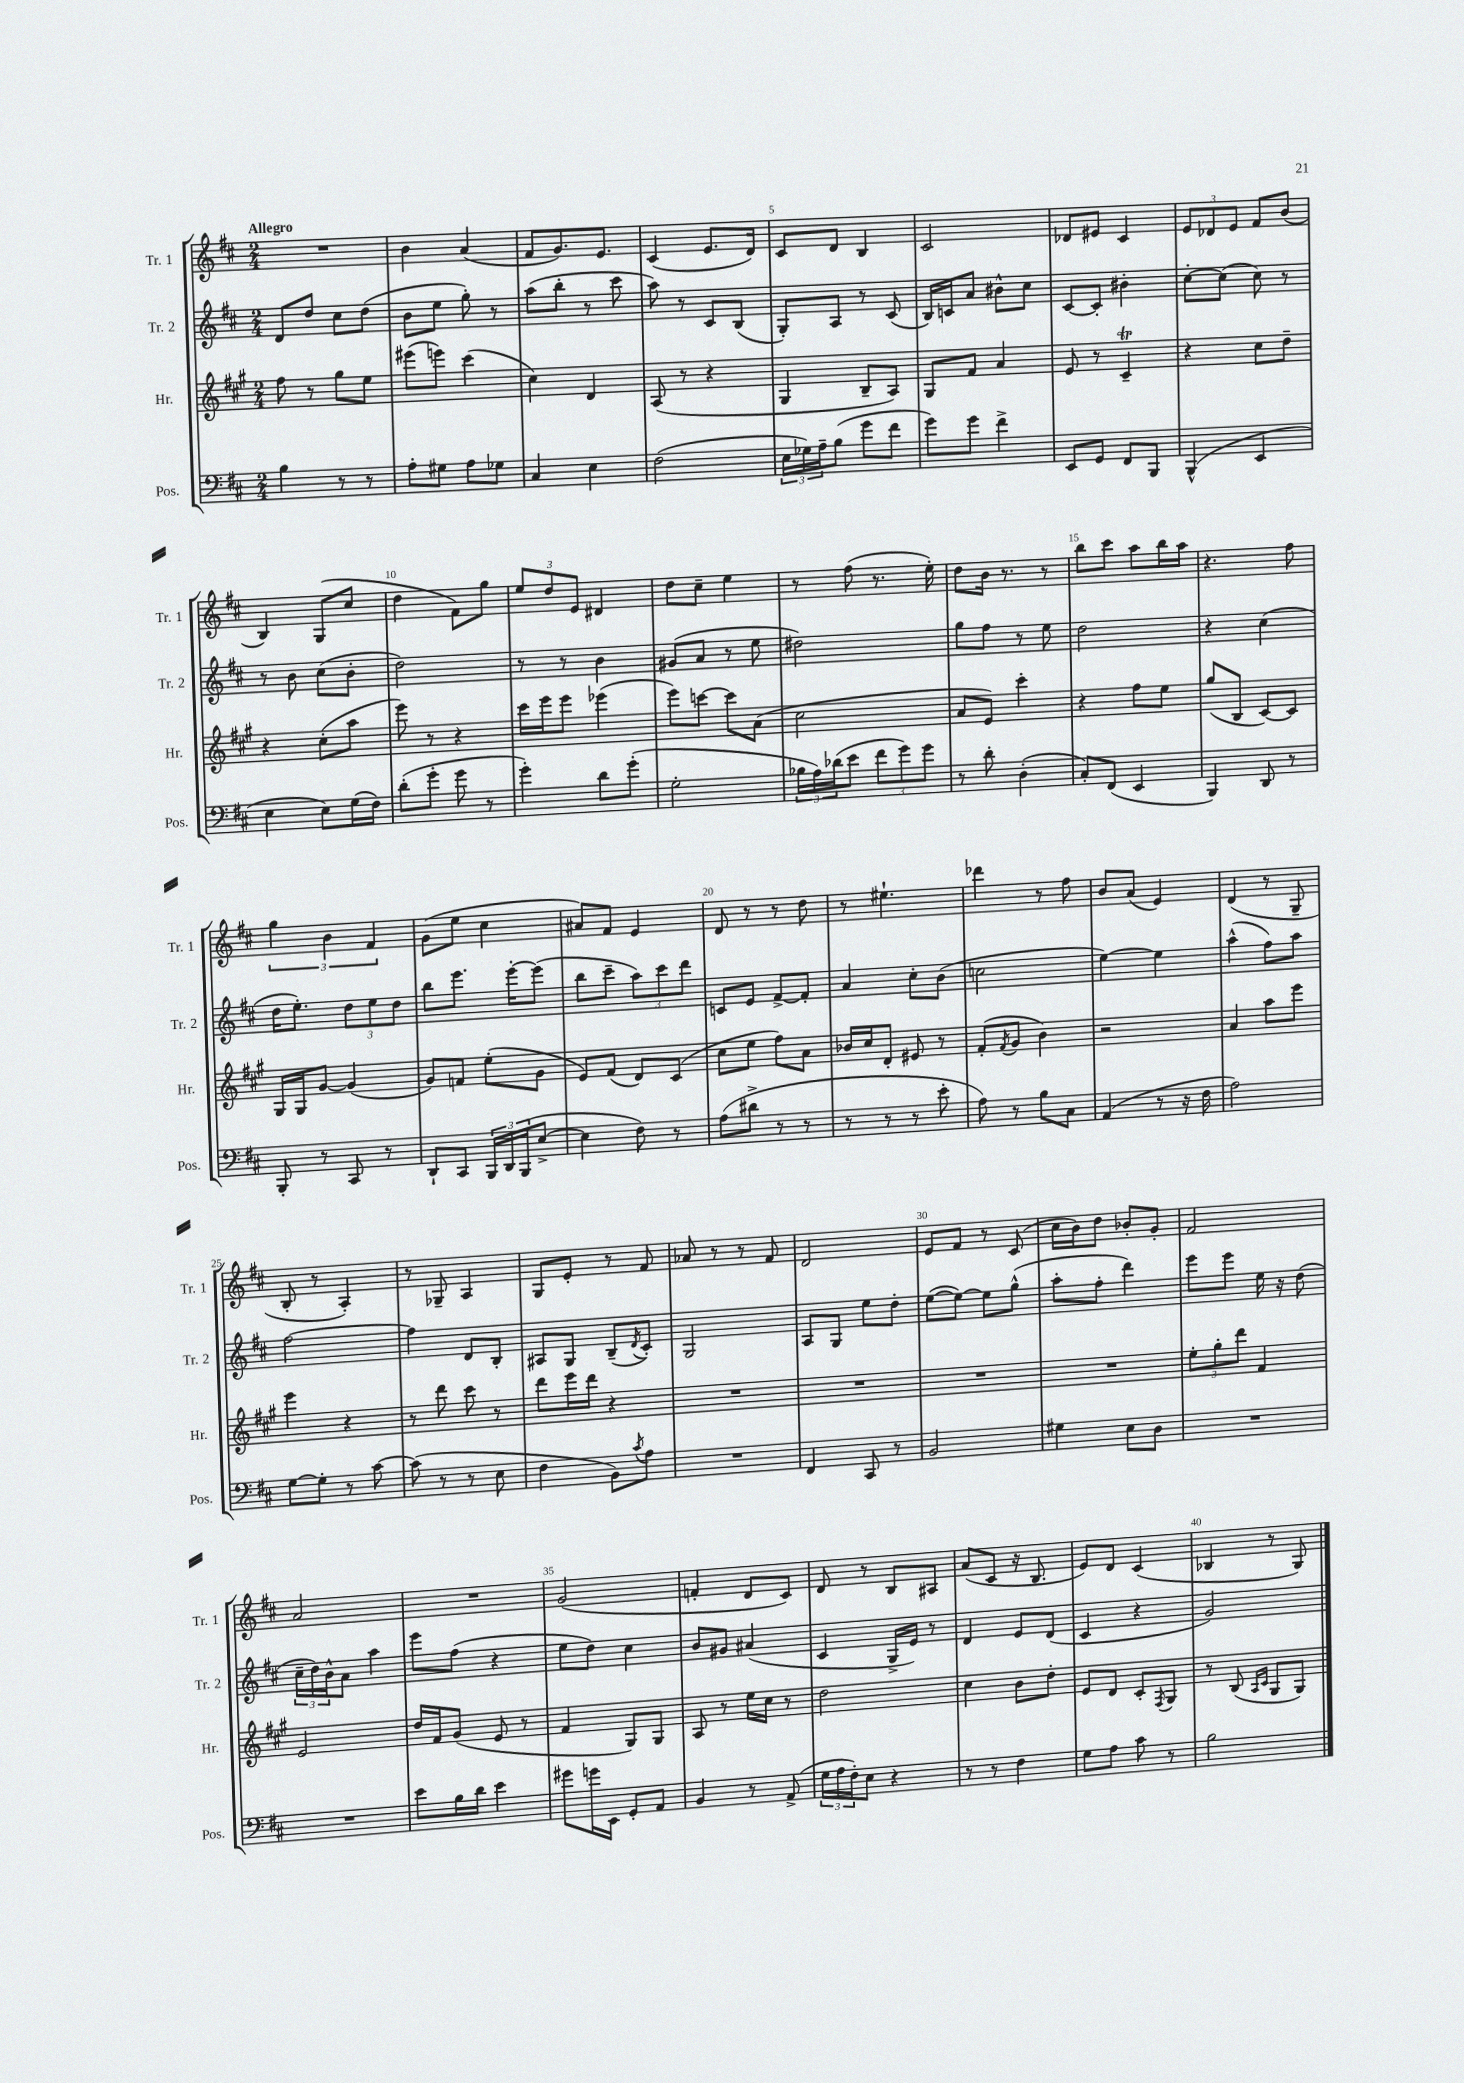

**kern	**kern	**kern	**kern
*part4	*part3	*part2	*part1
*staff4	*staff3	*staff2	*staff1
*I"Pos.	*I"Hr.	*I"Tr. 2	*I"Tr. 1
*I'Pos.	*I'Hr.	*I'Tr. 2	*I'Tr. 1
*clefF4	*clefG2	*clefG2	*clefG2
*k[f#c#]	*k[f#c#g#]	*k[f#c#]	*k[f#c#]
*M2/4	*M2/4	*M2/4	*M2/4
=1	=1	=1	=1
!	!	!	!LO:TX:a:B:t=Allegro
4B\	8ff#\	8d/L	2r
.	8r	8dd/J	.
8r	8gg#\L	8cc#\L	.
8r	8ee\J	(8dd\J	.
=2	=2	=2	=2
8A'\L	(8eee#X\L	8b\L	4b\
8G#X\J	8eeen\J)	8ee\J	.
8A\L	(4ccc#\	8gg'\)	(4a/
8G-X\J	.	8r	.
=3	=3	=3	=3
4C#/	4cc#\)	(8aa\L	8f#/L
.	.	8bb'\J	8.g/)
4E\	4d/	8r	.
.	.	.	8.e/J
.	.	8ccc#\	.
=4	=4	=4	=4
(2F#\	(8A/	8aa\)	(4c#/
.	8r	8r	.
.	4r	8c#/L	8.e/L
.	.	(8B/J	.
.	.	.	16d/Jk)
=5	=5	=5	=5
24E\LL	4G#/	8G'/L)	8c#/L
24G-X\)	.	.	.
24A~\J	.	.	.
(8B\J	.	8A/J	8d/J
8g\L	8B~/L	8r	4B/
8f#\J	8A/J)	(8c#/	.
=6	=6	=6	=6
8g\L)	8G#/L	16B/LL)	2c#/
.	.	16cn/J	.
8g\J	8f#/J	8a/J	.
4f#^\	4a/	8b#X^^\L	.
.	.	8cc#\J	.
=7	=7	=7	=7
8EE/L	8e/	[8c#/L	8d-X/L
8GG/J	8r	8c#'/J]	8e#X/J
8FF#/L	4c#t~/	4b#X'\	4c#/
8BBB/J	.	.	.
=8	=8	=8	=8
(4BBB^^/	4r	[8cc#'\L	12e/L
.	.	.	12d-X/
.	.	(8cc#\J]	.
.	.	.	12e/J
4EE/	8cc#\L	8cc#\)	8f#/L
.	8dd~\J	8r	(8b/J
!!LO:LB:g=z
=9	=9	=9	=9
4E\	4r	8r	4B/)
.	.	8b\	.
8E\L)	(8cc#'\L	(8cc#\L	(8G/L
(16G\L	8aa\J	8b'\J	8cc#/J
16F#\JJ)	.	.	.
=10	=10	=10	=10
(8d'\L	8eee\)	2dd\)	4dd\
8g'\J	8r	.	.
8g\	4r	.	8f#\L)
8r	.	.	8gg\J
=11	=11	=11	=11
4g'\)	16ccc#\LL	8r	12ee/L
.	16eee\J	.	.
.	.	.	12dd/
.	8eee\J	8r	.
.	.	.	12e/J
8d\L	(4eee-X\	4b\	4d#X/
(8g'\J	.	.	.
=12	=12	=12	=12
2G'\	8eee\L)	(8g#X/L	8dd\L
.	[8cccn\J	8a/J	8cc#~\J
.	8ccc\L]	8r	4ee\
.	(8a\J	8ee\	.
=13	=13	=13	=13
24B-X\LL	2cc#\	2dd#X\)	8r
24A\)	.	.	.
(24d-X\J	.	.	.
8e\J	.	.	(8ff#\
12f#\L	.	.	8.r
12g\)	.	.	.
12g\J	.	.	.
.	.	.	16ee'\)
=14	=14	=14	=14
8r	8a/L	8gg\L	8dd\L
8d'\	8e/J)	8ff#\J	16b\Jk
.	.	.	8.r
(4D'\	4ccc#'\	8r	.
.	.	8ee\	8r
=15	=15	=15	=15
8C#'/L)	4r	2dd\	8bb\L
(8FF#/J	.	.	8ccc#\J
4EE/	8ff#\L	.	8aa\L
.	8ee\J	.	16bb\L
.	.	.	16aa\JJ
=16	=16	=16	=16
4BBB/)	(8gg#/L	4r	4.r
.	8B/J	.	.
8DD/	[8c#/L)	(4cc#\	.
8r	8c#/J]	.	8ff#\
!!LO:LB:g=z
=17	=17	=17	=17
8BBB'/	16G#/LL	16dd\KL	6gg\
.	16G#/J	8.ee'\J)	.
8r	[8g#/J	.	.
.	.	.	6b\
8CC#/	(4g#/]	12dd\L	.
.	.	12ee\	6f#/
8r	.	.	.
.	.	12dd\J	.
=18	=18	=18	=18
8DD`/L	8g#/L)	8bb\L	(8g\L
8CC#/J	8fn/J	8.eee\J	8ee\J
24BBB/LL	(8ee'\L	.	4cc#\
24DD/	.	.	.
.	.	[16eee'\KL	.
(24BBB/J	.	.	.
[8E^/J	8g#\J	(8eee\J]	.
=19	=19	=19	=19
4E\]	8e/L)	8bb\L	8a#X/L)
.	(8f#/J	8ccc#~\J	8f#/J
8F#\)	8d/L)	12aa\L)	4e/
.	.	12ccc#\	.
8r	(8c#/J	.	.
.	.	12ddd\J	.
=20	=20	=20	=20
(8A\L	8cc#\L	8cn/L	8d/
8d#X^\J	8ee\J	8e/J	8r
8r	8ff#\L)	[8f#^/L	8r
8r	8a\J	8f#'/J]	8dd\
=21	=21	=21	=21
8r	16b-X/LL	4a/	8r
.	16cc#/J	.	.
8r	8d'/J	.	4.ee#X`\
8r	8e#X/	8cc#'\L	.
8e'\	8r	(8b\J	.
=22	=22	=22	=22
8A\)	(8f#'/L	2ccn\	4ddd-X\
.	8qf#/	.	.
8r	8g#/J	.	.
8B\L	4b\)	.	8r
8C#\J	.	.	8ff#\
=23	=23	=23	=23
(4AA/	2r	[4ee\)	8b/L
.	.	.	(8a/J
8r	.	4ee\]	4e/)
16r	.	.	.
16F#\	.	.	.
=24	=24	=24	=24
2A\)	4a/	(4aa^^\	(4d/
.	8aa\L	8ff#\L)	8r
.	8eee\J	8aa\J	8G~/
!!LO:LB:g=z
=25	=25	=25	=25
[8G\L	4eee\	[2ff#\	8B'/
8G'\J]	.	.	8r
8r	4r	.	4A'/)
[8c#\	.	.	.
=26	=26	=26	=26
(8c#\]	8r	4ff#\]	8r
8r	8ddd\	.	8G-X~/
8r	8ccc#\	8d/L	4A/
8E\	8r	8B'/J	.
=27	=27	=27	=27
4F#\	8ddd\L	8A#X/L	8G/L
.	16eee\L	8G/J	8e'/J
.	16ddd\JJ	.	.
8BB\L)	4r	(8B~/L	8r
8qc#/	.	8qd/	.
8A\J	.	8c#'/J)	8f#/
=28	=28	=28	=28
2r	2r	2G/	8a-X/
.	.	.	8r
.	.	.	8r
.	.	.	8f#/
=29	=29	=29	=29
4FF#/	2r	8A/L	2d/
.	.	8G/J	.
8CC#/	.	8ee\L	.
8r	.	8dd'\J	.
=30	=30	=30	=30
2BB/	2r	([8ee\L	8e/L
.	.	8ee\J_)	8f#/J
.	.	8ee\L]	8r
.	.	(8gg^^\J	(8c#/
=31	=31	=31	=31
4G#X\	2r	8aa'\L	16cc#\LL
.	.	.	16b\J)
.	.	8ff#'\J	8dd\J
8E\L	.	4ddd\)	8b-X'/L
8D\J	.	.	8g'/J
=32	=32	=32	=32
2r	12ee'\L	8eee\L	2f#/
.	12gg#'\	.	.
.	.	8eee\J	.
.	12ddd\J	.	.
.	4f#/	16ee\	.
.	.	16r	.
.	.	(8dd\	.
!!LO:LB:g=z
=33	=33	=33	=33
2r	2e/	24cc#~\LL	2a/
.	.	24dd\)	.
.	.	24b^^\J	.
.	.	8a\J	.
.	.	4aa\	.
=34	=34	=34	=34
8e\L	16dd/LL	8eee\L	2r
.	16f#/J	.	.
16B\L	(8g#/J	(8ff#\J	.
16d\JJ	.	.	.
4e\	8e/	4r	.
.	8r	.	.
=35	=35	=35	=35
8g#X\L	4f#/	8ee\L	(2g/
16gn\L	.	8dd\J)	.
16EE\JJ	.	.	.
8GG'/L	8G#/L)	4cc#\	.
8AA/J	8G#/J	.	.
=36	=36	=36	=36
4BB/	8A/	8b/L	4fn'/
.	8r	8g#X/J	.
8r	16ee\LL	(4a#X/	8d/L
.	16cc#\JJ	.	.
(8AA^/	8r	.	8c#/J)
=37	=37	=37	=37
24G\LL	2dd\	4c#/	8d/
24A\	.	.	.
24F#'\J)	.	.	.
8E\J	.	.	8r
4r	.	16G^/LL	8B/L
.	.	16e/JJ)	.
.	.	8r	8A#X/J
=38	=38	=38	=38
8r	4cc#\	4d/	(8a/L
8r	.	.	8c#/J
4F#\	8b\L	8e/L	16r
.	.	.	8.B/
.	8dd'\J	(8d/J	.
=39	=39	=39	=39
8G\L	8e/L	4c#/	8e/L)
8A\J	8d/J	.	8d/J
8c#\	8c#'/L	4r	(4c#/
.	8qF#/	.	.
8r	8G#/J	.	.
=40	=40	=40	=40
2B\	8r	2g/)	4B-X/
.	(8B/	.	.
.	16qqA/LL	.	.
.	16qqc#/JJ	.	.
.	8G#/L	.	8r
.	8G#/J)	.	8G/)
==	==	==	==
*-	*-	*-	*-
